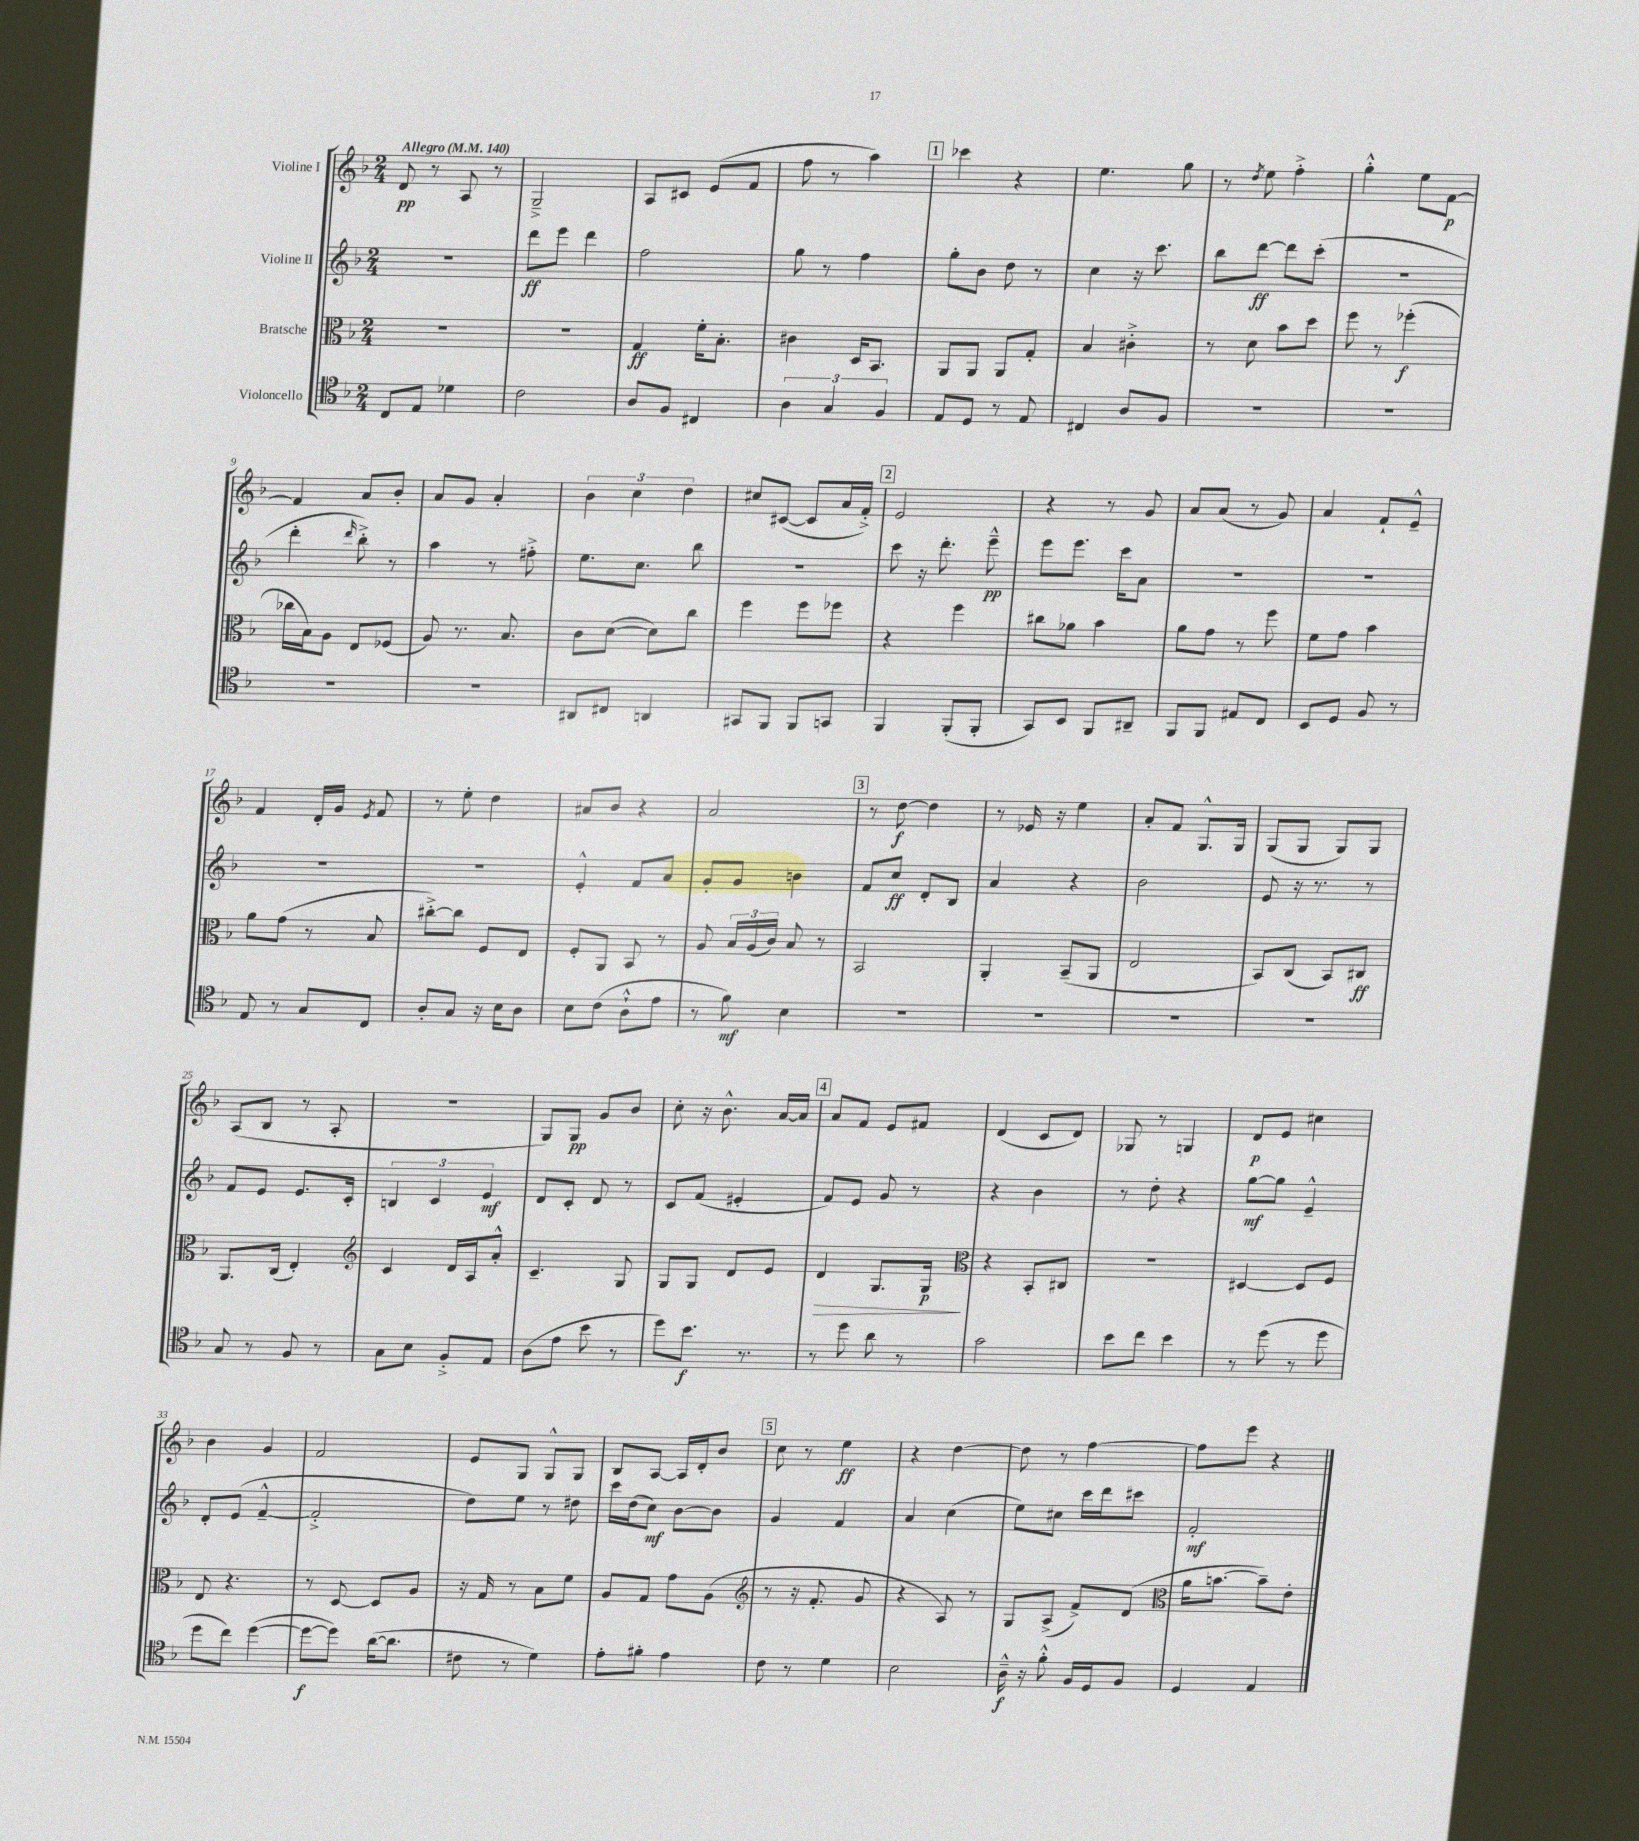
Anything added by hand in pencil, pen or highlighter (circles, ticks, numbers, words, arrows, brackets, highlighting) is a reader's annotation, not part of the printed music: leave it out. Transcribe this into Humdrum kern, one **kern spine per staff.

**kern	**kern	**kern	**kern
*staff4	*staff3	*staff2	*staff1
*clefC4	*clefC3	*clefG2	*clefG2
*k[b-]	*k[b-]	*k[b-]	*k[b-]
*M2/4	*M2/4	*M2/4	*M2/4
*MM140	*MM140	*MM140	*MM140
8C/L	2r	2r	8d/
8E/J	.	.	8r
4d-\	.	.	8A/
.	.	.	8r
=	=	=	=
2c\	2r	8ddd\L	2G~^/
.	.	8eee\J	.
.	.	4ddd\	.
=	=	=	=
8A/L	4G/	2ff\	8A/L
8F/J	.	.	8c#/J
4C#/	16f'\LK	.	(8e/L
.	8.B-'\J	.	.
.	.	.	8f/J
=	=	=	=
6A\	4c#\	8gg\	8ff\
.	.	8r	8r
6G/	.	.	.
.	16D/LK	4ff\	4aa\)
.	8.BB-/J	.	.
6F/	.	.	.
=	=	=	=
8E/L	8AA/L	8gg'\L	4ccc-\
8D/J	8AA/J	8b-\J	.
8r	8AA/L	8dd\	4r
8E/	8G'/J	8r	.
=	=	=	=
4C#/	4B-/	4cc\	4.ee\
8A/L	4c#'^\	16r	.
.	.	8.ccc\	.
8F/J	.	.	8gg\
=	=	=	=
2r	8r	8bb-\L	8r
.	.	.	8qdd/
.	8d\	[8ddd\J	8ee\
.	8b-\L	8ddd\]L	4ff'^\
.	8dd\J	(8ccc'\J	.
=	=	=	=
2r	8ff\	2r	4gg'^^\
.	8r	.	.
.	(4ff-'\	.	8ee\L
.	.	.	[8f\J
=	=	=	=
2r	16cc-\LL	4ddd'\	4f/]
.	16B-\J)	.	.
.	8A\J	.	.
.	.	16qqddd/	.
.	8E/L	8bb-'^\)	8a/L
.	(8F-/J	8r	8b-'/J
=	=	=	=
2r	8A/)	4aa\	8a/L
.	8.r	.	8g/J
.	.	8r	4a'/
.	8.B-/	.	.
.	.	8ff#'^\	.
=	=	=	=
8AA#/L	8c\L	8.ee\L	6b-\
8C#/J	([8d\J	.	.
.	.	.	6cc\
.	.	8.cc\J	.
4AA/	8d\]L)	.	.
.	.	.	6dd\
.	8cc\J	8bb-\	.
=	=	=	=
8GG#/L	4ff\	2r	8cc#/L
8FF/J	.	.	([8c#/J
8FF/L	8ff\L	.	8c#/]L
8GG/J	8ff-\J	.	16a/L
.	.	.	16f'^/JJ)
=	=	=	=
4FF/	4r	8ccc\	2e/
.	.	16r	.
.	.	8.ddd'\	.
(8FF'/L	4ff\	.	.
8FF'/J	.	8eee~^^\	.
=	=	=	=
8GG/L)	8cc#\L	8eee\L	4r
8BB-/J	8a-\J	8.eee\J	.
8FF/L	4b-\	.	8r
.	.	16ccc\LK	.
8AA#~/J	.	8a\J	8g/
=	=	=	=
8FF/L	8a\L	2r	8a/L
8FF/J	8g\J	.	(8a/J
8E#/L	8r	.	8r
8C/J	8ff\	.	8g/)
=	=	=	=
8BB-/L	8f\L	2r	4a/
8D/J	8g\J	.	.
8F/	4b-\	.	8f`/L
8r	.	.	8e~^^/J
=	=	=	=
8E/	8a\L	2r	4f/
8r	(8g\J	.	.
8G/L	8r	.	16d'/LL
.	.	.	16g/JJ
.	.	.	8qe/
8C/J	8B-/	.	8f/
=	=	=	=
8A'/L	[8cc#'^\L)	2r	8r
8G/J	8cc#\]J	.	8ee'\
16r	8F/L	.	4dd\
16B-\LK	.	.	.
8A\J	8E/J	.	.
=	=	=	=
8B-\L	8F'/L	4e'^^/	8a#/L
(8c\J	8AA/J	.	8b-/J
8A`^^\L	8BB-/	8f/L	4r
8e\J	8r	8a/J	.
=	=	=	=
8r	8A/	8g'/L	2a/
8f\)	24B-/LL	8g/J	.
.	(24A/	.	.
.	24c/JJ)	.	.
4B-\	8B-/	4b\	.
.	8r	.	.
=	=	=	=
2r	2BB-/	8f/L	8r
.	.	8cc/J	[8dd\
.	.	8d'/L	4dd\]
.	.	8B-/J	.
=	=	=	=
2r	4AA'/	4a/	8r
.	.	.	16e-/
.	.	.	16r
.	(8BB-~/L	4r	4ee\
.	8AA/J	.	.
=	=	=	=
2r	2E/	2b-\	8a'/L
.	.	.	8f/J
.	.	.	8.G^^/L
.	.	.	16G/Jk
=	=	=	=
2r	8BB-/L)	8e/	(8G/L
.	(8C/J	16r	8G/J
.	.	8.r	.
.	8BB-/L)	.	8G/L)
.	8C#/J	8r	8G/J
=	=	=	=
8G/	8.AA/L	8f/L	(8A/L
8r	.	8e/J	8B-/J
.	(16C/Jk	.	.
8F/	4E'/)	8.e/L	8r
8r	.	.	8A'/
.	.	16c'/Jk	.
=	=	=	=
*	*clefG2	*	*
8G\L	4c/	6B/	2r
8B-\J	.	.	.
.	.	6c/	.
8F'^/L	16d/LL	.	.
.	16A/J	.	.
.	.	6e/	.
8E/J	8a'^^/J	.	.
=	=	=	=
(8A\L	4.c~/	8d/L	8G/L)
8e\J	.	8c'/J	8G/J
8b-\	.	8d/	8g/L
8r	8G/	8r	8b-/J
=	=	=	=
8dd\L)	8G/L	8c/L	8cc'\
8.b-\J	8G/J	(8f/J	16r
.	.	.	8.b-^^\
.	8d/L	4e#'/	.
8.r	.	.	.
.	8e/J	.	[16a/LL
.	.	.	16a/]JJ
=	=	=	=
8r	4d/	8f/L)	8a/L
8dd\	.	8e/J	8f/J
8a\	8.G/L	8g/	8e/L
8r	.	8r	8f#/J
.	16G/Jk	.	.
=	=	=	=
*	*clefC3	*	*
2g\	4r	4r	(4d/
.	8BB-'/L	4b-\	8c/L
.	8C#/J	.	8d/J)
=	=	=	=
8b-\L	2r	8r	8G-/
8cc\J	.	8dd'\	8r
4b-\	.	4r	4G/
=	=	=	=
8r	[4D#/	[8gg\L	8d/L
(8dd\	.	8gg\]J	8e/J
8r	8D#/]L	4e~^^/	4cc#\
8dd\	8F/J	.	.
=	=	=	=
8dd\L	8E/	8d'/L	4b-\
8cc\J)	4.r	(8e/J	.
([4dd\	.	[4f~^^/	4g/
=	=	=	=
8dd\_L	8r	2f'^/]	2f/
8dd\]J)	[8D/	.	.
([16a\LK	8D/]L	.	.
8.a\]J	.	.	.
.	8A/J	.	.
=	=	=	=
8c#\	16r	8dd\L)	8e/L
.	16G/	.	.
8r	8r	8ee\J	8G/J
4d\)	8B-\L	8r	8G^^/L
.	8f\J	8dd#\	8G/J
=	=	=	=
8e'\L	8A/L	16ccc\LL	8B-/L
.	.	(16dd\J	.
8f#'\J	8G/J	8cc\J)	[8A/J
4e\	8g\L	[8b-\L	16A/]LL
.	.	.	16d'/J
.	(8A\J	8b-\]J	8b-/J
=	=	=	=
*	*clefG2	*	*
8c\	8r	4g/	8cc\
8r	16r	.	8r
.	8.f'/	.	.
4d\	.	4f/	4ee\
.	8g/	.	.
=	=	=	=
2B-\	4r	4a/	4r
.	8A/)	(4cc\	[4dd\
.	8r	.	.
=	=	=	=
16A~^^\	8G/L	8ee\L)	8dd\]
16r	.	.	.
8f'^^\	(8A^/J	8cc#\J	8r
16F/LL	8f^/L)	16ccc\LL	[4ff\
16D/J	.	16ddd\J	.
8F/J	(8d/J	8ccc#\J	.
=	=	=	=
*	*clefC3	*	*
4D/	16a\LK	2f'/	8ff\]L
.	[8.b\J	.	.
.	.	.	8eee\J
4E/	8b~\]L)	.	4r
.	8e'\J	.	.
==	==	==	==
*-	*-	*-	*-
